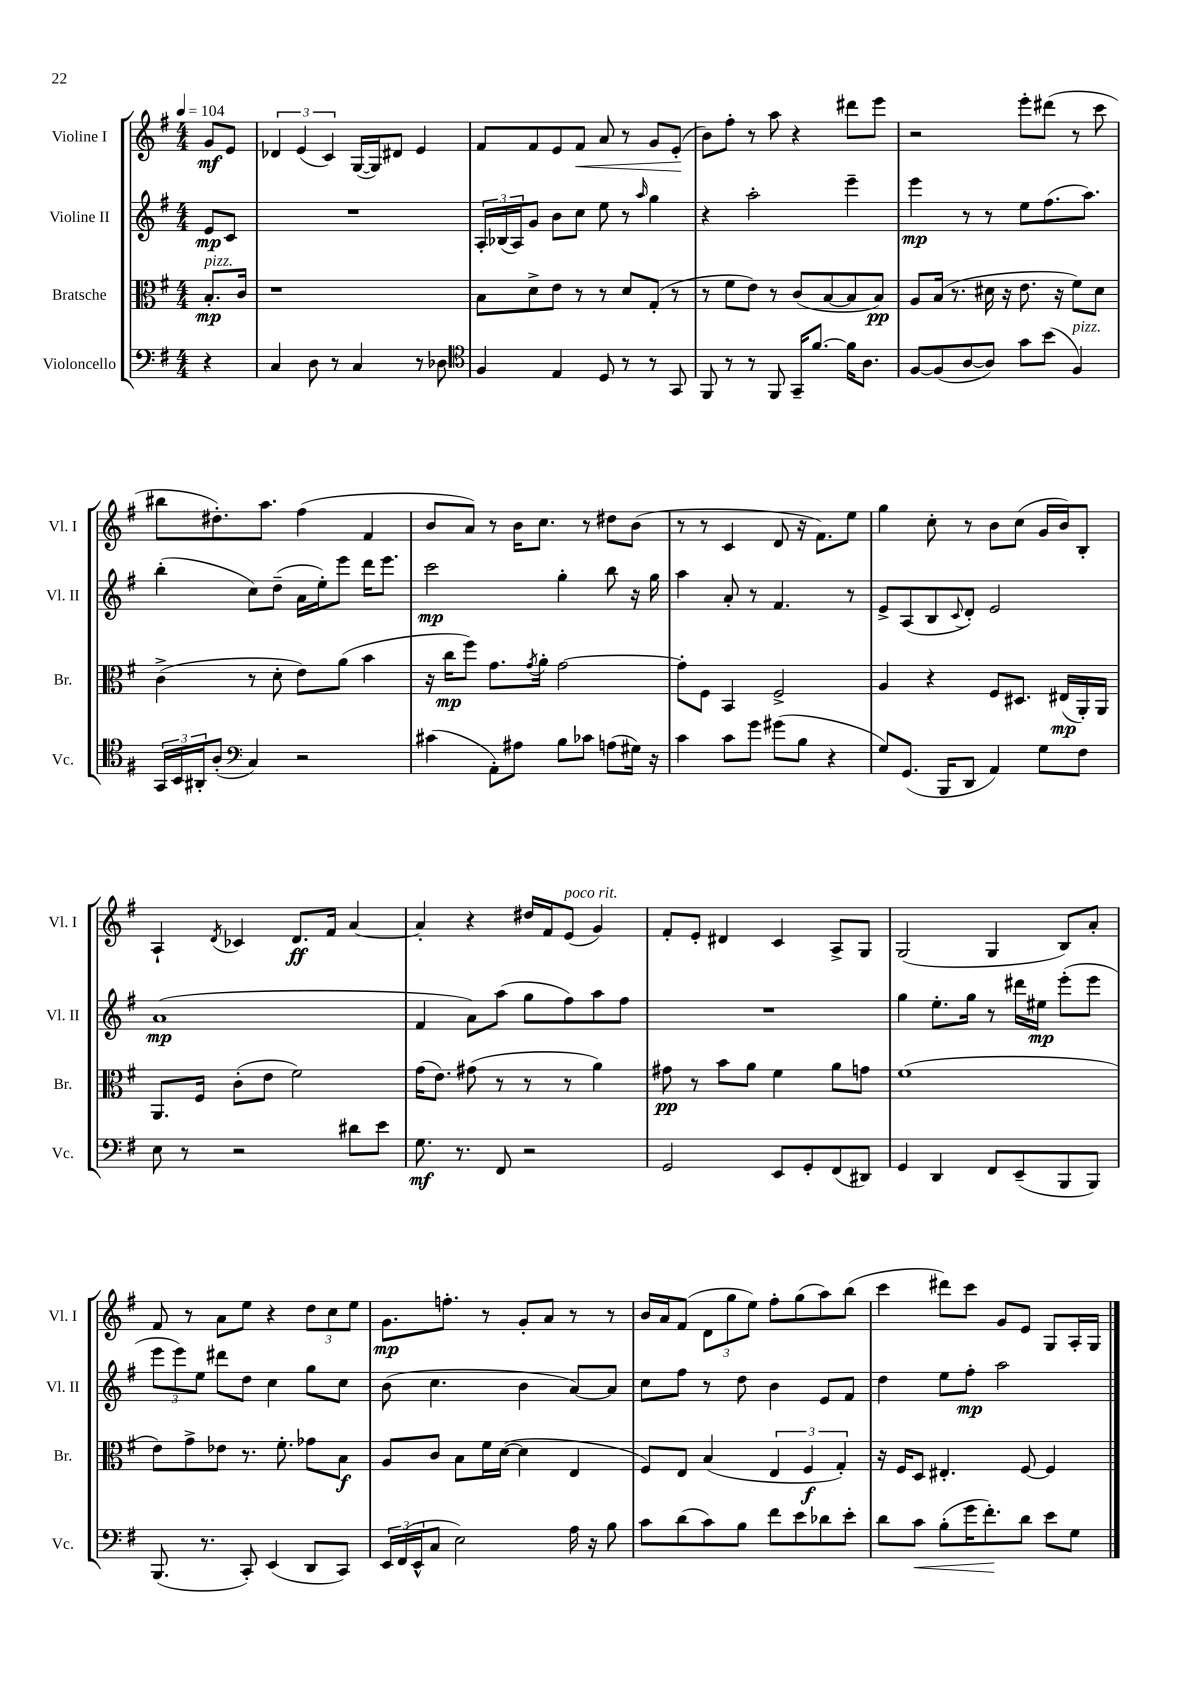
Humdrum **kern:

**kern	**kern	**kern	**kern
*staff4	*staff3	*staff2	*staff1
*clefF4	*clefC3	*clefG2	*clefG2
*k[f#]	*k[f#]	*k[f#]	*k[f#]
*M4/4	*M4/4	*M4/4	*M4/4
*MM104	*MM104	*MM104	*MM104
4r	8.B'	8e	8g
.	.	8c	8e
.	16c	.	.
=	=	=	=
4C	1r	1r	6d-
.	.	.	(6e
8D	.	.	.
.	.	.	6c)
8r	.	.	.
4C	.	.	([16G
.	.	.	16G])
.	.	.	8d#
8r	.	.	4e
8D-	.	.	.
=	=	=	=
*clefC4	*	*	*
4F#	8B	24A'	8f#
.	.	(24B-	.
.	.	24A)	.
.	8d^	8g	8f#
4E	8e	8b	8e
.	8r	8cc	8f#
8D	8r	8ee	8a
8r	8d	8r	8r
.	.	16qqaa	.
8r	(8G'	4gg	8g
8GG	8r	.	(8e'
=	=	=	=
8FF#	8r	4r	8b)
8r	8f#	.	8ff#'
8r	8e)	2aa'	8r
8FF#	8r	.	8aa
16GG~	(8c	.	4r
[8.f#	.	.	.
.	[8B	.	.
16f#]	8B]	4eee~	8ddd#
8.A	.	.	.
.	8B)	.	8eee
=	=	=	=
[8F#	8A	4eee	2r
(8F#]	(16B	.	.
.	8.r	.	.
[8A	.	8r	.
8A])	16d#	8r	.
.	16r	.	.
8g	8.e	8ee	8eee'
(8b	.	(8.ff#	(8ddd#
.	16r	.	.
4F#)	8f#)	.	8r
.	.	8.aa)	.
.	8d#	.	8ccc
=	=	=	=
24GG	(4c^	(4bb'	8bb#
24BB	.	.	.
24AA#'	.	.	.
(8A'	.	.	8.dd#')
*clefF4	*	*	*
4C)	8r	8cc)	.
.	.	.	8.aa
.	8d'	(8dd~	.
2r	8e)	16a	(4ff#
.	.	16ee')	.
.	(8a	8eee	.
.	4b	16ddd	4f#
.	.	8.eee	.
=	=	=	=
(4c#	16r	2ccc	8b
.	16cc	.	.
.	8ff#)	.	8a)
8AA')	8.g	.	8r
8A#	.	.	16b
.	8qg	.	.
.	16a'	.	8.cc
8B	[2g	4gg'	.
8c-	.	.	8r
(8A	.	8bb	8dd#
16G#)	.	16r	(8b
16r	.	16gg	.
=	=	=	=
4c	8g']	4aa	8r
.	8F#	.	8r
8c	4BB	8a'	4c
8g	.	8r	.
(8g#	2F#^	4.f#	8d
8B	.	.	16r
.	.	.	8.f#)
4r	.	.	.
.	.	8r	8ee
=	=	=	=
8G)	4A	8e^	4gg
(8.GG	.	(8A	.
.	4r	8B	8cc'
16BBB	.	.	.
.	.	8qqc	.
8DD	.	8d')	8r
4AA)	8F#	2e	8b
.	8.D#	.	(8cc
8G	.	.	16g
.	(16E#	.	16b)
8F#	16AA')	.	8B'
.	16AA	.	.
=	=	=	=
8E	8.AA	(1a	4A`
8r	.	.	.
.	16F#	.	.
.	.	.	8qd
2r	(8c'	.	4c-
.	8e	.	.
.	2f#)	.	8.d
.	.	.	16f#
8d#	.	.	[4a
8e	.	.	.
=	=	=	=
8.G	(16g	4f#	4a']
.	8.e)	.	.
8.r	.	.	.
.	(8g#	8a)	4r
8FF#	8r	(8aa	.
2r	8r	8gg	16dd#
.	.	.	16f#
.	8r	8ff#)	(8e
.	4a)	8aa	4g)
.	.	8ff#	.
=	=	=	=
2GG	8g#	1r	8f#'
.	8r	.	8e'
.	8b	.	4d#
.	8a	.	.
8EE	4f#	.	4c
8GG'	.	.	.
(8FF#	8a	.	8A^
8DD#)	8g	.	8G
=	=	=	=
4GG	(1f#	4gg	(2G
4DD	.	8.ee'	.
.	.	16gg	.
8FF#	.	8r	4G
(8EE~	.	16ddd#	.
.	.	16ee#	.
8BBB	.	(8eee'	8B)
8BBB)	.	8eee	8a'
=	=	=	=
(8.BBB	8e)	12eee	8f#
.	.	12eee)	.
.	8g^	.	8r
.	.	12ee	.
8.r	.	.	.
.	8e-	8ddd#	8a
8CC')	8.r	8dd	8ee
(4EE	.	4cc	4r
.	8.f#'	.	.
8DD	8g-	8gg	12dd
.	.	.	12cc
8CC)	8B	8cc	.
.	.	.	12ee
=	=	=	=
24EE	8A	(8b	8.g
(24FF#	.	.	.
24EE^^	.	.	.
8C	8c	4.cc	.
.	.	.	8.ff'
2E)	8B	.	.
.	16f#	.	8r
.	([16d	.	.
.	4d]	4b	8g'
.	.	.	8a
16A	4E	[8a)	8r
16r	.	.	.
8B	.	8a]	8r
=	=	=	=
8c	8F#)	8cc	16b
.	.	.	16a
(8d	8E	8ff#	(8f#
8c)	(4B	8r	12d
.	.	.	12gg
8B	.	8dd	.
.	.	.	12ee)
8f#	6E	4b	8ff#'
8e	.	.	(8gg
.	6F#	.	.
8d-	.	8e	8aa)
.	6G')	.	.
8e'	.	8f#	(8bb
=	=	=	=
8d	16r	4dd	4ccc
.	16F#	.	.
8c	8D	.	.
(8B'	4.E#'	8ee	8ddd#)
16g	.	8ff#'	8ccc
8.f#')	.	.	.
.	.	2aa	8g
8d	[8F#	.	8e
8e	4F#]	.	8G
8G	.	.	16A'
.	.	.	16G
==	==	==	==
*-	*-	*-	*-
